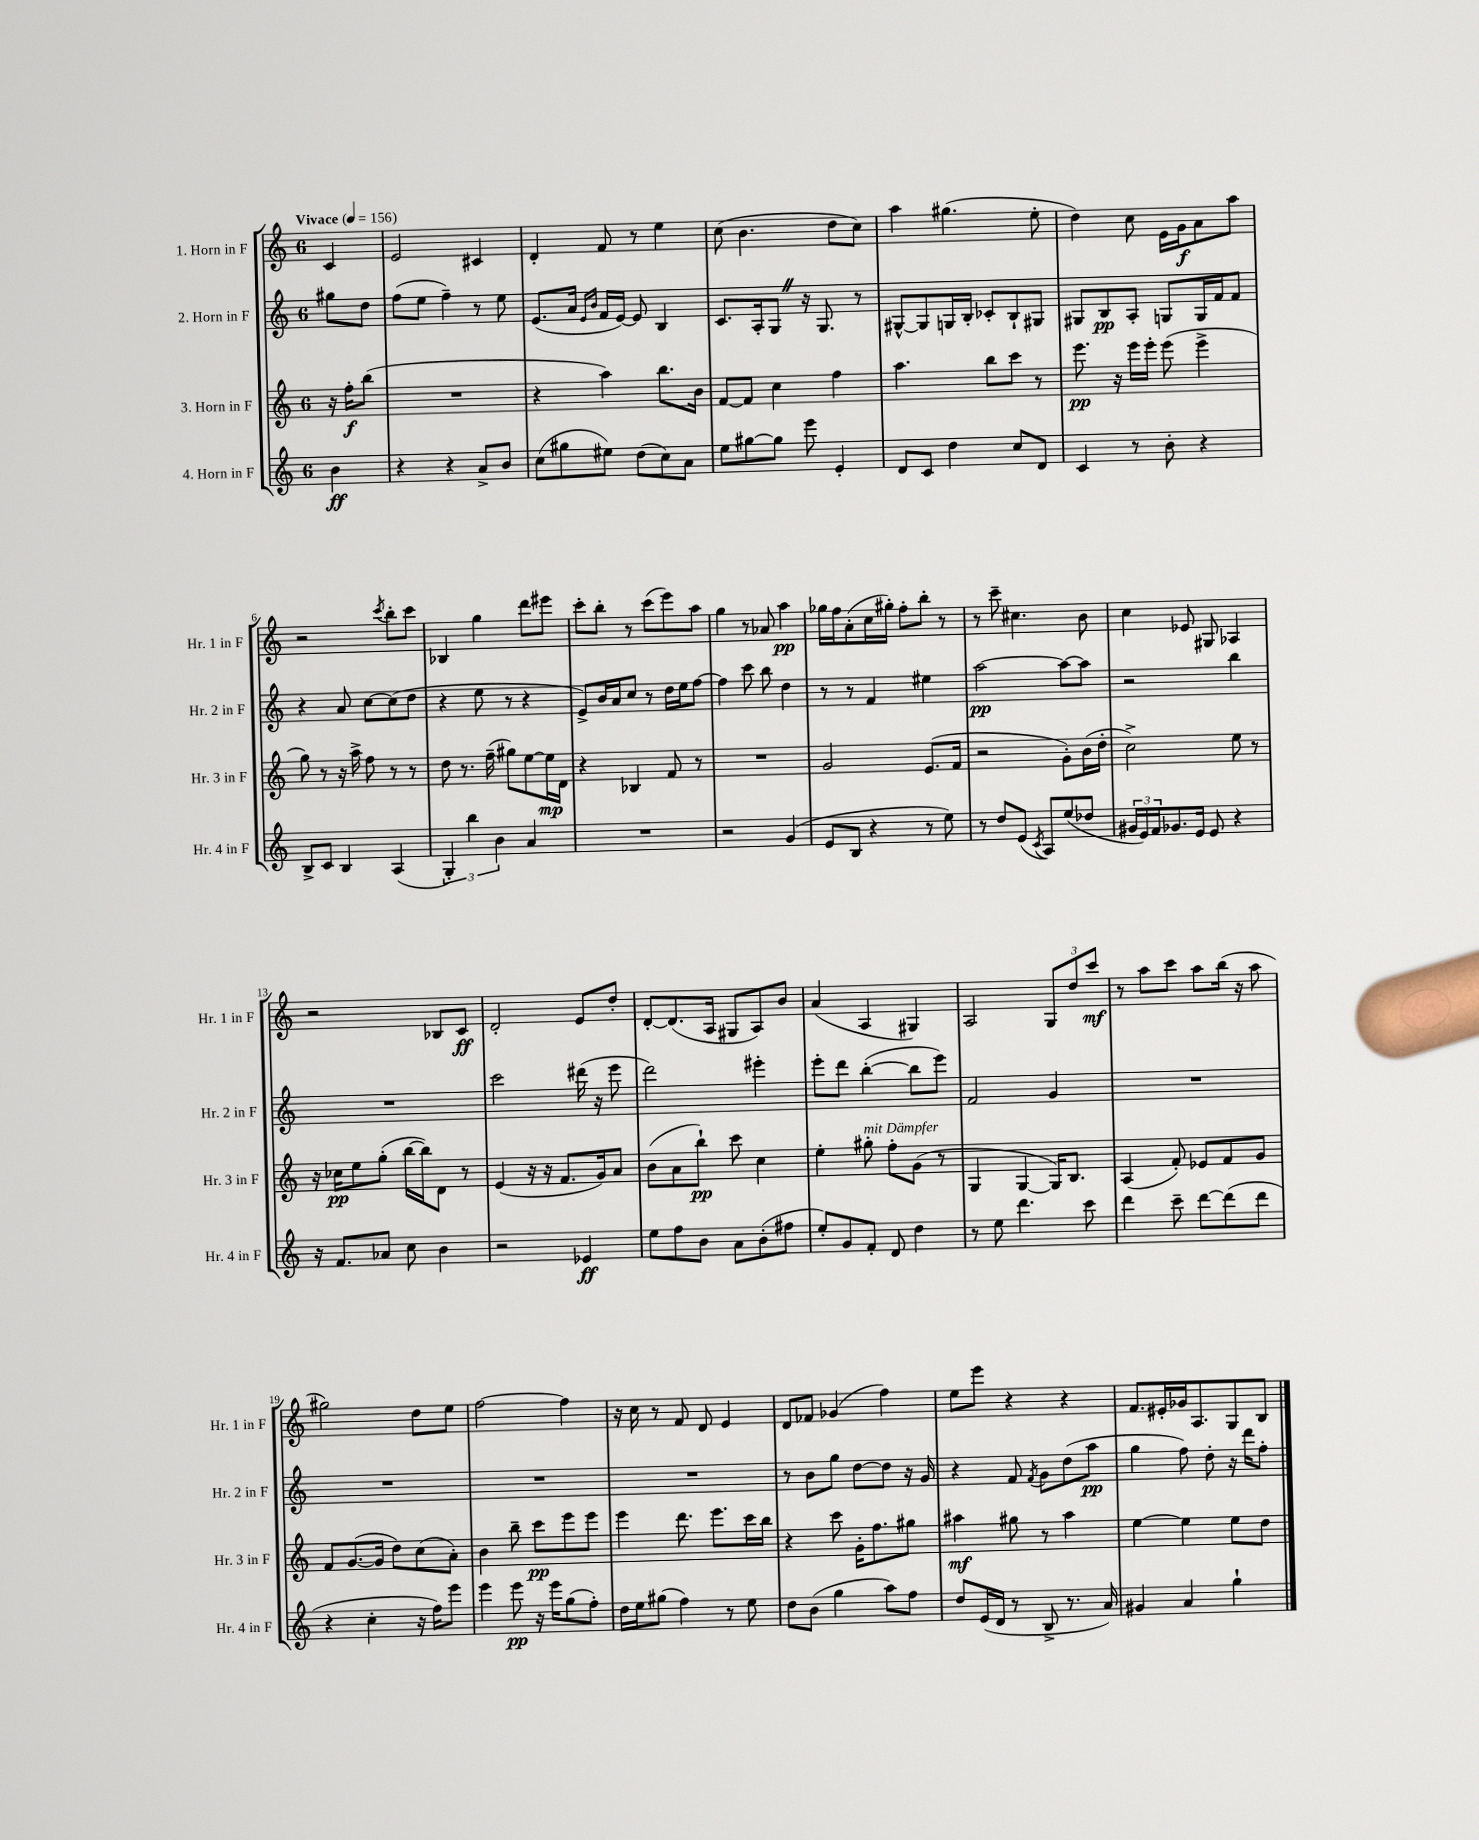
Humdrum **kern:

**kern	**dynam	**kern	**dynam	**kern	**dynam	**kern	**dynam
*part4	*part4	*part3	*part3	*part2	*part2	*part1	*part1
*staff4	*staff4	*staff3	*staff3	*staff2	*staff2	*staff1	*staff1
*I"4. Horn in F	*	*I"3. Horn in F	*	*I"2. Horn in F	*	*I"1. Horn in F	*
*I'Hr. 4 in F	*	*I'Hr. 3 in F	*	*I'Hr. 2 in F	*	*I'Hr. 1 in F	*
*clefG2	*	*clefG2	*	*clefG2	*	*clefG2	*
*k[]	*	*k[]	*	*k[]	*	*k[]	*
*M6/8	*	*M6/8	*	*M6/8	*	*M6/8	*
*MM156	*	*MM156	*	*MM156	*	*MM156	*
=	=	=	=	=	=	=	=
!	!	!	!	!	!	!LO:TX:a:B:t=Vivace	!
4b\	ff	16r	.	8gg#X\L	.	4c/	.
.	.	16ff'\KL	f	.	.	.	.
.	.	(8bb\J	.	8dd\J	.	.	.
=1	=1	=1	=1	=1	=1	=1	=1
4r	.	2.r	.	(8ff\L	.	2e/	.
.	.	.	.	8ee\J	.	.	.
4r	.	.	.	4ff~\)	.	.	.
8a^/L	.	.	.	8r	.	4c#X/	.
8b/J	.	.	.	8ee\	.	.	.
=2	=2	=2	=2	=2	=2	=2	=2
(8cc\L	.	4r	.	(8.e/L	.	4d'/	.
8gg#X\	.	.	.	.	.	.	.
.	.	.	.	16a/Jk	.	.	.
.	.	.	.	16qqe/LL	.	.	.
.	.	.	.	16qqb/JJ	.	.	.
8ee#X\J)	.	4aa\)	.	16f/LL	.	8f/	.
.	.	.	.	[16e/JJ)	.	.	.
(8dd\L	.	.	.	8e/]	.	8r	.
8cc\)	.	8.bb\L	.	4B/	.	4ee\	.
8a\J	.	.	.	.	.	.	.
.	.	16b\Jk	.	.	.	.	.
=3	=3	=3	=3	=3	=3	=3	=3
8ee\L	.	[8f/L	.	8.c/L	.	(8cc\	.
[8gg#X\	.	8f/J]	.	.	.	4.b\	.
.	.	.	.	16A'/k	.	.	.
8gg#\J]	.	4cc\	.	8GZ/J	.	.	.
8eee\	.	.	.	16r	.	.	.
.	.	.	.	8.G/	.	.	.
4e'/	.	4ff\	.	.	.	8dd\L	.
.	.	.	.	8r	.	8cc\J)	.
=4	=4	=4	=4	=4	=4	=4	=4
8d/L	.	4.aa\	.	[8G#X^^/L	.	4aa\	.
8c/J	.	.	.	8G#/]	.	.	.
4dd\	.	.	.	16Gn/L	.	(4.gg#X\	.
.	.	.	.	16B'/JJ	.	.	.
.	.	8bb\L	.	8c-X'/L	.	.	.
8cc/L	.	8ccc\J	.	8B`/	.	.	.
8d/J	.	8r	.	8G#X/J	.	8ee'\	.
=5	=5	=5	=5	=5	=5	=5	=5
4c/	.	8.eee\	pp	8G#X/L	.	4dd\)	.
.	.	.	.	8B/	pp	.	.
.	.	16r	.	.	.	.	.
8r	.	16eee\LL	.	8A'/J	.	8cc\	.
.	.	16eee'\JJ	.	.	.	.	.
8b'\	.	(8eee\	.	8Gn/L	.	16e\LL	.
.	.	.	.	.	.	16g\J	f
4r	.	4eee^\	.	16G/L	.	8a\	.
.	.	.	.	16f/J	.	.	.
.	.	.	.	8f/J	.	8aa\J	.
!!LO:LB:g=z
=6	=6	=6	=6	=6	=6	=6	=6
8B^/L	.	8gg\)	.	4r	.	2r	.
8c/J	.	8r	.	.	.	.	.
4B/	.	16r	.	8a/	.	.	.
.	.	16aa^\	.	.	.	.	.
.	.	8ff\	.	[8cc\L	.	.	.
.	.	.	.	.	.	8qccc/	.
(4A/	.	8r	.	(8cc\]	.	8bb'\L	.
.	.	8r	.	8dd\J	.	8ccc\J	.
=7	=7	=7	=7	=7	=7	=7	=7
6G'/)	.	8dd\	.	4r	.	4B-X/	.
.	.	8.r	.	.	.	.	.
6bb\	.	.	.	.	.	.	.
.	.	.	.	8ee\	.	4gg\	.
.	.	(16ff~\	.	.	.	.	.
6b\	.	.	.	.	.	.	.
.	.	8gg#X\L)	.	8r	.	.	.
4a/	.	[8ee\	.	4r	.	8ddd\L	.
.	.	16ee\L]	mp	.	.	8eee#X\J	.
.	.	16d\JJ	.	.	.	.	.
=8	=8	=8	=8	=8	=8	=8	=8
2.r	.	4r	.	8e^/L)	.	8ccc'\L	.
.	.	.	.	16b/L	.	8bb'\J	.
.	.	.	.	16a/J	.	.	.
.	.	4B-X/	.	8cc/J	.	8r	.
.	.	.	.	8r	.	(8ccc\L	.
.	.	8f/	.	16dd\LL	.	8eee\)	.
.	.	.	.	16ee\J	.	.	.
.	.	8r	.	[8ff\J	.	8aa\J	.
=9	=9	=9	=9	=9	=9	=9	=9
2r	.	2.r	.	4ff\]	.	4gg\	.
.	.	.	.	8ccc\	.	8r	.
.	.	.	.	8bb\	.	8a-X/	.
(4g/	.	.	.	4dd\	.	4aa\	pp
=10	=10	=10	=10	=10	=10	=10	=10
8e/L	.	2g/	.	8r	.	16gg-X\LL	.
.	.	.	.	.	.	16ff\J	.
8B/J	.	.	.	8r	.	(8a'\	.
4r	.	.	.	4f/	.	16cc\L	.
.	.	.	.	.	.	16gg#X'\JJ)	.
.	.	.	.	.	.	8ff'\L	.
8r	.	(8.e/L	.	4ee#X\	.	8bb'\J	.
8ee\)	.	.	.	.	.	8r	.
.	.	16f/Jk	.	.	.	.	.
=11	=11	=11	=11	=11	=11	=11	=11
8r	.	2r	.	[2aa\	pp	8r	.
8dd/L	.	.	.	.	.	8ccc~\	.
(8e/J	.	.	.	.	.	4.cc#X\	.
8qc/	.	.	.	.	.	.	.
8A/L)	.	.	.	.	.	.	.
(8ee/	.	8g'\L)	.	8aa\L_	.	.	.
8dd-X/J	.	(16b\L	.	8aa\J]	.	8b\	.
.	.	16dd'\JJ	.	.	.	.	.
=12	=12	=12	=12	=12	=12	=12	=12
24g#X/LL	.	2cc^\)	.	2r	.	4cc\	.
24e/)	.	.	.	.	.	.	.
24f/J	.	.	.	.	.	.	.
8.g-X/	.	.	.	.	.	.	.
.	.	.	.	.	.	8e-X/	.
16e/Jk	.	.	.	.	.	.	.
8e/	.	.	.	.	.	8G#X/	.
4r	.	8ee\	.	4bb\	.	4A-X/	.
.	.	8r	.	.	.	.	.
!!LO:LB:g=z
=13	=13	=13	=13	=13	=13	=13	=13
16r	.	16r	.	2.r	.	2r	.
8.f/L	.	16cc-X\KL	pp	.	.	.	.
.	.	8ee\	.	.	.	.	.
8a-X/J	.	(8gg'\J	.	.	.	.	.
8cc\	.	[16bb\LL	.	.	.	.	.
.	.	16bb\J])	.	.	.	.	.
4b\	.	8d\J	.	.	.	8B-X/L	.
.	.	8r	.	.	.	8c/J	ff
=14	=14	=14	=14	=14	=14	=14	=14
2r	.	(4e/	.	2ccc\	.	2d'/	.
.	.	16r	.	.	.	.	.
.	.	16r	.	.	.	.	.
.	.	8.f/L	.	.	.	.	.
4e-X/	ff	.	.	(16ddd#X\	.	8e/L	.
.	.	16g/k)	.	16r	.	.	.
.	.	8a/J	.	8eee\	.	8dd'/J	.
=15	=15	=15	=15	=15	=15	=15	=15
8ee\L	.	(8b\L	.	2ddd\)	.	[8d'/L	.
8ff\	.	8a\	.	.	.	(8.d/]	.
8b\J	.	8bb`\J)	pp	.	.	.	.
.	.	.	.	.	.	16A/Jk	.
8a\L	.	8ccc\	.	.	.	8G#X/L	.
(8b'\	.	4cc\	.	4eee#X'\	.	8A/)	.
8ff#X\J	.	.	.	.	.	8b/J	.
=16	=16	=16	=16	=16	=16	=16	=16
8ee'/L)	.	4ee'\	.	8eee'\L	.	(4a/	.
8g/	.	.	.	8ddd\J	.	.	.
!	!	!LO:TX:a:i:t=mit Dämpfer	!	!	!	!	!
8f'/J	.	8gg#X'\	.	([4bb'\	.	4A/	.
8d/	.	8ff'\L	.	.	.	.	.
4dd\	.	(8g\J	.	8bb\L]	.	4G#X/)	.
.	.	8r	.	8eee\J)	.	.	.
=17	=17	=17	=17	=17	=17	=17	=17
8r	.	4G/	.	2f/	.	2A/	.
8ee\	.	.	.	.	.	.	.
4.ddd\	.	[4G/	.	.	.	.	.
.	.	16G/KL])	.	4g/	.	12G/L	.
.	.	8.B/J	.	.	.	.	.
.	.	.	.	.	.	12dd/	.
8ccc\	.	.	.	.	.	.	.
.	.	.	.	.	.	12ccc/J	mf
=18	=18	=18	=18	=18	=18	=18	=18
4ddd\	.	(4A/	.	2.r	.	8r	.
.	.	.	.	.	.	8aa\L	.
8ccc~\	.	8f'/)	.	.	.	8ccc\J	.
[8ddd\L	.	8e-X/L	.	.	.	8aa\L	.
(8ddd\]	.	8f/	.	.	.	(16bb\Jk	.
.	.	.	.	.	.	16r	.
8ddd\J	.	8g/J	.	.	.	8aa\	.
!!LO:LB:g=z
=19	=19	=19	=19	=19	=19	=19	=19
4r	.	8f/L	.	2.r	.	2gg#X\)	.
.	.	([8.g/	.	.	.	.	.
4cc'\	.	.	.	.	.	.	.
.	.	16g/Jk]	.	.	.	.	.
.	.	8dd\L)	.	.	.	.	.
16r	.	(8cc\	.	.	.	8dd\L	.
16ff\KL)	.	.	.	.	.	.	.
8eee\J	.	8a'\J)	.	.	.	8ee\J	.
=20	=20	=20	=20	=20	=20	=20	=20
4eee\	.	4b\	.	2.r	.	[2ff\	.
8eee\	pp	8bb~\	.	.	.	.	.
16r	.	8ccc\L	pp	.	.	.	.
16eee\KL	.	.	.	.	.	.	.
(8gg\	.	8eee\	.	.	.	4ff\]	.
8ff'\J)	.	8eee\J	.	.	.	.	.
=21	=21	=21	=21	=21	=21	=21	=21
16dd\LL	.	4eee\	.	2.r	.	16r	.
16ee\J	.	.	.	.	.	16cc\	.
(8gg#X\J	.	.	.	.	.	8r	.
4ff\)	.	8.ddd\	.	.	.	8f/	.
.	.	.	.	.	.	8d/	.
.	.	8.eee\L	.	.	.	.	.
8r	.	.	.	.	.	4e/	.
8ee\	.	16ccc\L	.	.	.	.	.
.	.	16bb\JJ	.	.	.	.	.
=22	=22	=22	=22	=22	=22	=22	=22
8dd\L	.	4r	.	8r	.	8d/L	.
(8b\J	.	.	.	8b\L	.	8f-X/J	.
4gg\	.	8ccc\	.	8gg\J	.	(4g-X/	.
.	.	16g'\KL	.	[8dd\L	.	.	.
.	.	8.ff\	.	.	.	.	.
8aa\L)	.	.	.	8dd\J]	.	4ff\)	.
8ff\J	.	8gg#X\J	.	16r	.	.	.
.	.	.	.	16g/	.	.	.
=23	=23	=23	=23	=23	=23	=23	=23
8dd/L	.	4aa#X\	mf	4r	.	8ee\L	.
(16e/L	.	.	.	.	.	8eee\J	.
16d/JJ	.	.	.	.	.	.	.
8r	.	8gg#X\	.	8f/	.	4r	.
.	.	.	.	8qf/	.	.	.
8B^/	.	8r	.	8g\L	.	.	.
8.r	.	4aa#\	.	(8dd\	.	4r	.
.	.	.	.	8aa\J	pp	.	.
16a/)	.	.	.	.	.	.	.
=24	=24	=24	=24	=24	=24	=24	=24
4g#X/	.	[4ee\	.	4gg\	.	8.f/L	.
.	.	.	.	.	.	16e#X'/L	.
4a/	.	4ee\]	.	8ff\)	.	16g-X/J	.
.	.	.	.	.	.	8.A/	.
.	.	.	.	8dd'\	.	.	.
4gg`\	.	8ee\L	.	16r	.	8G/	.
.	.	.	.	16ddd\KL	.	.	.
.	.	8dd\J	.	8ff'\J	.	8B/J	.
==	==	==	==	==	==	==	==
*-	*-	*-	*-	*-	*-	*-	*-
